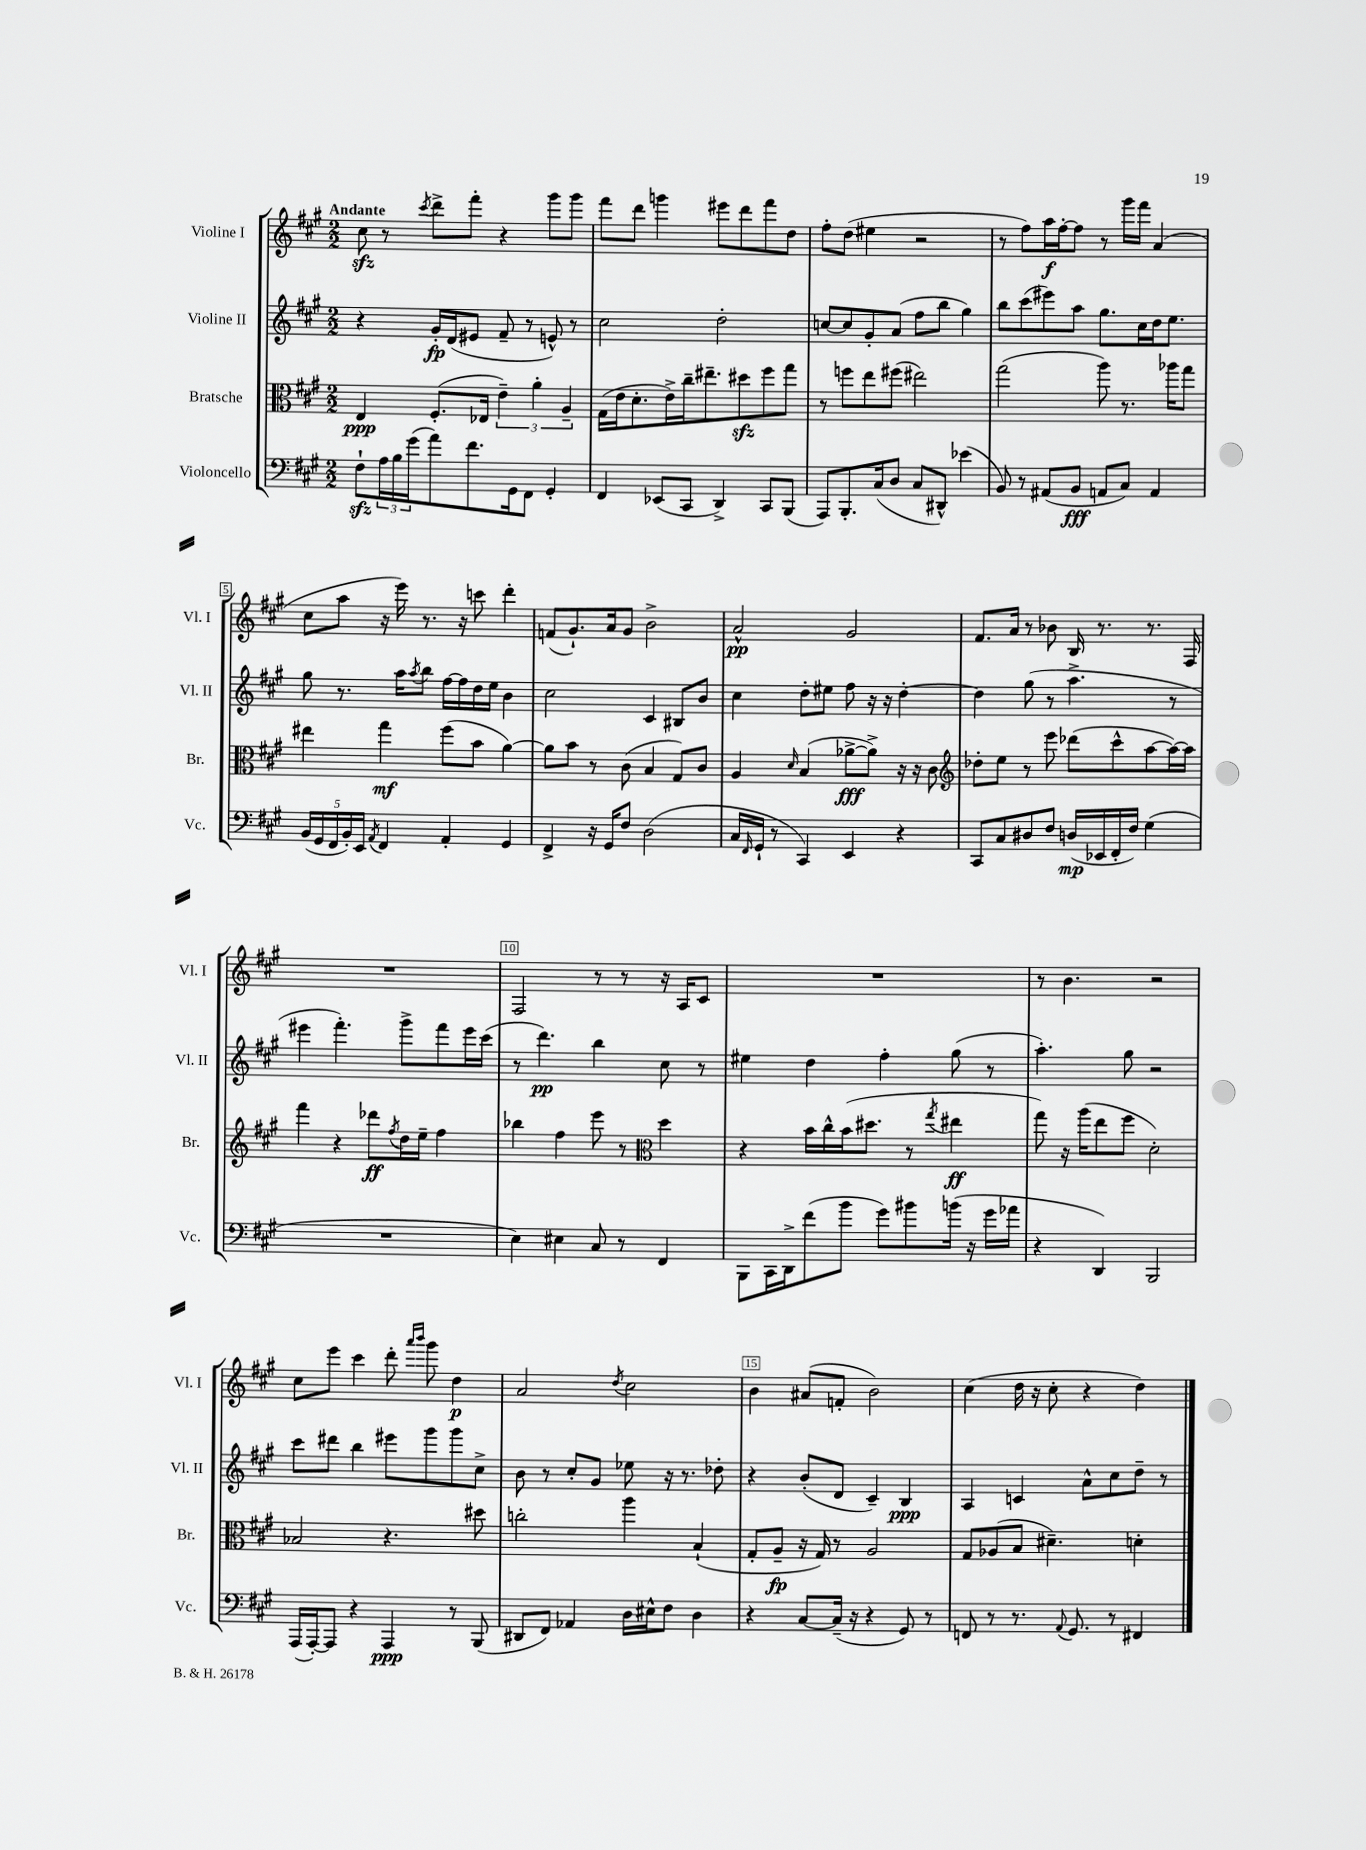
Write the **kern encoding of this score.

**kern	**kern	**kern	**kern
*staff4	*staff3	*staff2	*staff1
*clefF4	*clefC3	*clefG2	*clefG2
*k[f#c#g#]	*k[f#c#g#]	*k[f#c#g#]	*k[f#c#g#]
*M2/2	*M2/2	*M2/2	*M2/2
8F#`	4E	4r	8cc#
24A	.	.	8r
24B	.	.	.
(24g#	.	.	.
.	.	.	8qccc#
8a)	(8.F#'	16g#'	8ddd^
.	.	(16d	.
8.f#	.	8e#	8fff#'
.	16E-	.	.
.	6e~)	8f#~	4r
16GG#	.	.	.
8FF#	.	8r	.
.	6a'	.	.
4GG#'	.	8e^^)	8ggg#
.	6A~	.	.
.	.	8r	8ggg#
=	=	=	=
4FF#	(16G#	2cc#	8fff#
.	16e	.	.
.	8.d'	.	8ddd
(8EE-	.	.	4ggg
.	16e^)	.	.
8CC#	16cc#~	.	.
.	8.ee#~	.	.
4DD^)	.	2dd'	8eee#
.	8dd#	.	8ddd
8CC#	8ff#	.	8fff#
(8BBB	8gg#	.	8dd
=	=	=	=
8AAA)	8r	[8cc	8ff#'
8.BBB'	8ff	8cc]	(8dd
.	8ee	8g#'	4ee#
(16C#	.	.	.
8D	(8ff#	(8a	.
8C#	2ee#)	8ff#	2r
8DD#^^)	.	8bb	.
(4e-	.	4gg#)	.
=	=	=	=
8BB)	(2gg#	8bb	8r
8r	.	(8ccc#	8ff#)
(8AA#	.	8eee#)	16aa
.	.	.	[16ff#'
8BB	.	8aa	8ff#]
8AA	8aa)	8.gg#	8r
8C#)	8.r	.	16ggg#
.	.	16cc#	16fff#
4AA	.	16dd	(4a
.	16aa-	8.ee	.
.	8gg#	.	.
=	=	=	=
(20BB	4ee#	8gg#	8cc#
20GG#	.	.	.
20FF#	.	.	.
.	.	8.r	8aa
20BB')	.	.	.
20EE	.	.	.
8qAA	.	.	.
4FF#	4gg#	.	16r
.	.	16aa	16eee)
.	.	8qaa	.
.	.	8bb	8.r
4AA'	(8ff#	[16ff#	.
.	.	16ff#]	16r
.	8b	16dd	8ccc
.	.	16ee	.
4GG#	[4a)	4b	4ddd'
=	=	=	=
4FF#^	8a]	2cc#	(8f
.	8b	.	8.g#`)
16r	8r	.	.
16GG#	.	.	16a
8F#	(8c#	.	8g#
(2D	4B	4c#	2b^
.	8G#)	8B#	.
.	8c#	8b	.
=	=	=	=
16C#	4A	4cc#	2a^^
16qqFF#	.	.	.
16GG#`	.	.	.
8r	.	.	.
.	16qqd	.	.
4CC#)	(4B	8dd'	.
.	.	8ee#	.
4EE	[8a-^	8ff#	2g#
.	8a-^])	16r	.
.	.	16r	.
4r	16r	[4dd'	.
.	16r	.	.
.	8c#	.	.
=	=	=	=
*	*clefG2	*	*
8CC#	8dd-'	4dd]	8.f#
8C#	8ee	.	.
.	.	.	16a
8D#	8r	(8gg#	8r
8F#	8eee	8r	8b-
(16D	(8ddd-	4.aa^	16B
16EE-	.	.	8.r
16FF#'	8ccc#^^	.	.
16F#)	.	.	.
(4G#	[8aa	.	8.r
.	16aa_)	8r	.
.	16aa]	.	16F#
=	=	=	=
1r	4fff#	4eee#	1r
.	4r	4.fff#')	.
.	8ddd-	.	.
.	8qff#	.	.
.	16dd	8ggg#^	.
.	16ee~	.	.
.	4ff#	8fff#	.
.	.	16eee#	.
.	.	(16ccc#	.
=	=	=	=
4E)	4bb-	8r	2F#
.	.	4.ddd)	.
4E#	4ff#	.	.
8C#	8eee	4bb	8r
8r	8r	.	8r
*	*clefC3	*	*
4FF#	4dd	8cc#	16r
.	.	.	16A
.	.	8r	8c#
=	=	=	=
8BBB	4r	4ee#	1r
16CC#	.	.	.
16DD^	.	.	.
(8f#	16b	4dd	.
.	16cc#^^	.	.
8b	(16b	.	.
.	8.dd#	.	.
8g#)	.	4ff#'	.
8b#	8r	.	.
.	8qgg#	.	.
(16b	4ee#	(8gg#	.
16r	.	.	.
16g#	.	8r	.
16a-	.	.	.
=	=	=	=
4r	8gg#)	4.aa')	8r
.	16r	.	4.b
.	(16aa	.	.
4DD)	8ee	.	.
.	8ff#	8gg#	.
2BBB	2d')	2r	2r
=	=	=	=
(16AAA	2B-	8ccc#	8cc#
[16AAA')	.	.	.
8AAA]	.	8ddd#	8eee
4r	.	4bb	4ccc#
4AAA	4.r	8eee#	8ddd'
.	.	.	16qqaaa
.	.	.	16qqbbb
.	.	8ggg#	8ggg#
8r	.	8ggg#	4dd
(8BBB	8dd#	8cc#^	.
=	=	=	=
8DD#	2cc'	8b	2a
8FF#)	.	8r	.
4AA-	.	8cc#'	.
.	.	8g#	.
.	.	.	8qdd
16D	4aa	8ee-	2cc#
16E#^^	.	.	.
8F#	.	16r	.
.	.	8.r	.
4D	(4B`	.	.
.	.	8dd-'	.
=	=	=	=
4r	8G#'	4r	4b
.	8A~	.	.
[8C#	16r	(8b'	(8a#
.	16G#)	.	.
(16C#~]	8r	8d	8f'
16r	.	.	.
4r	2A	4c#~)	2b)
8GG#)	.	4B	.
8r	.	.	.
=	=	=	=
8FF	8G#	4A	(4cc#
8r	(8A-	.	.
8.r	8B	4c	16dd
.	.	.	16r
.	4.d#~)	.	8cc#'
8qqAA	.	.	.
8.GG#	.	.	.
.	.	8a^^	4r
8r	.	8cc#	.
4FF#	4d'	8dd~	4dd)
.	.	8r	.
==	==	==	==
*-	*-	*-	*-
